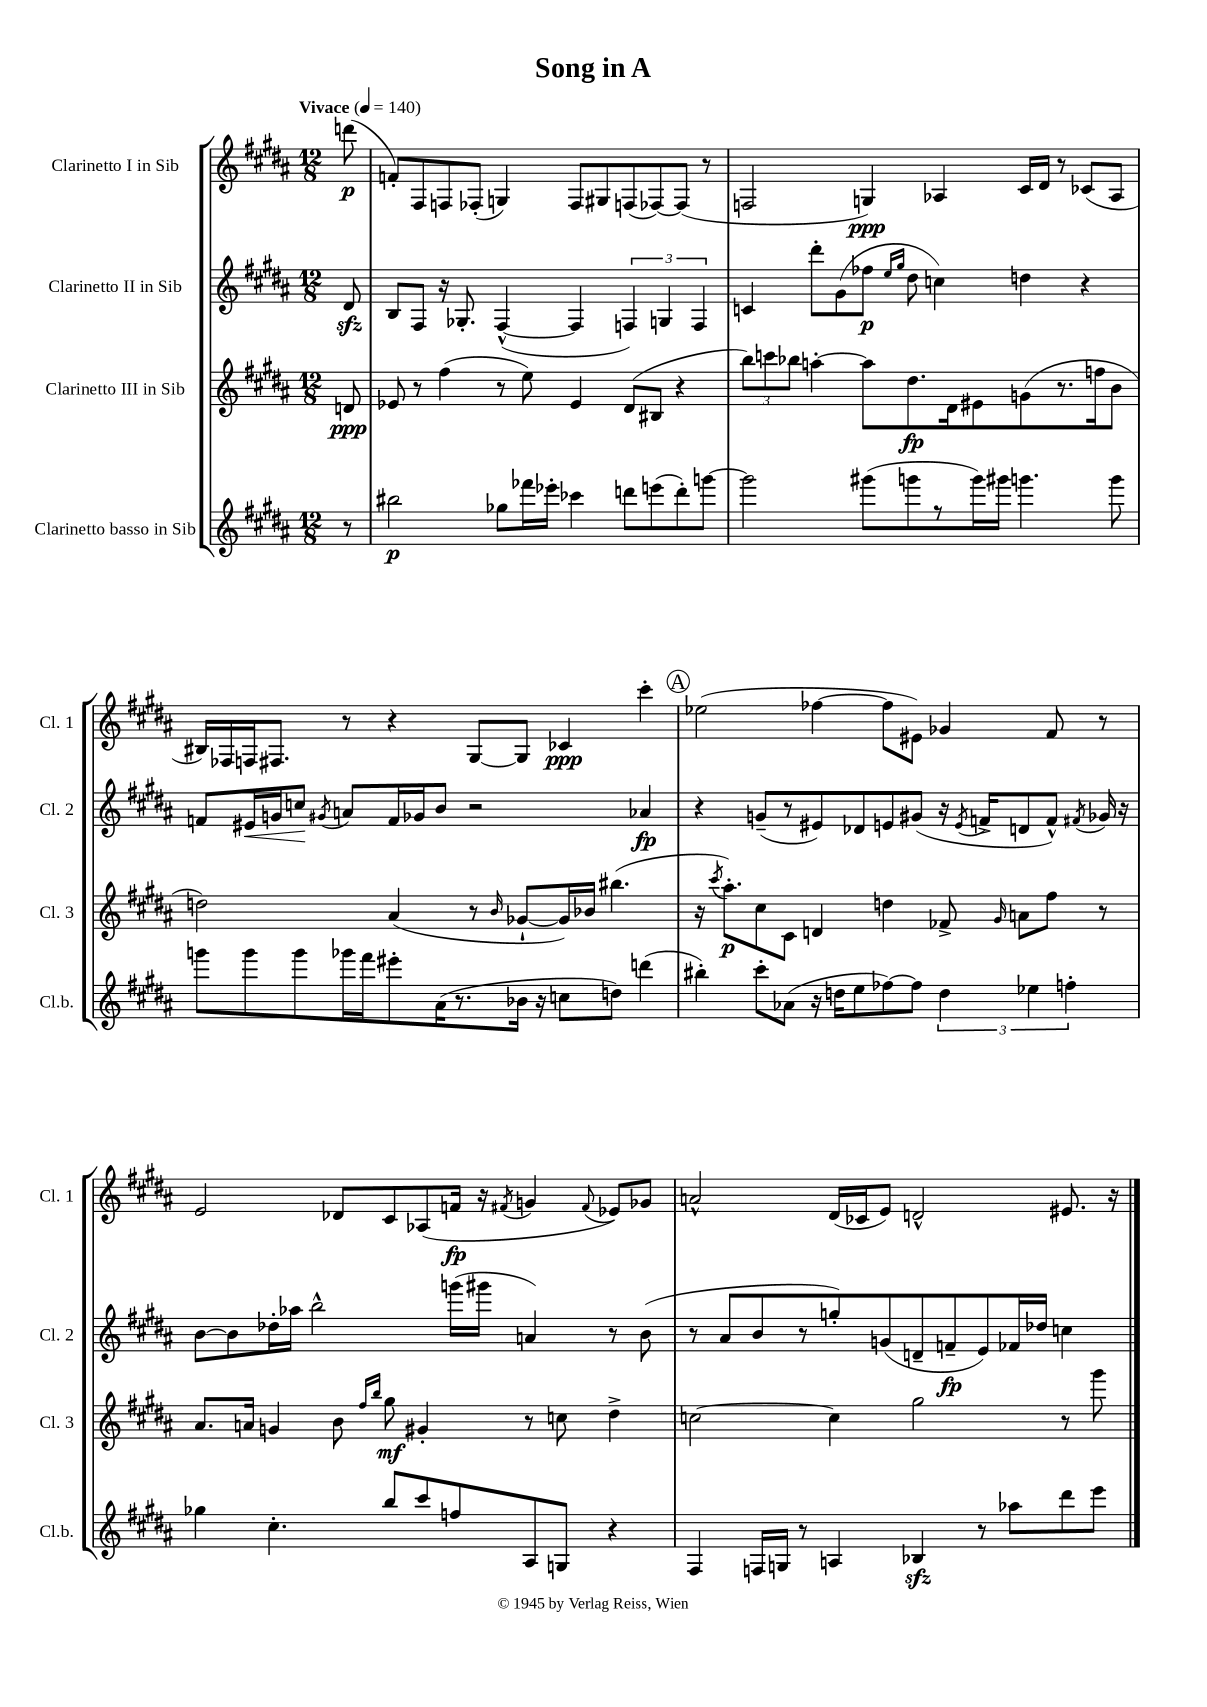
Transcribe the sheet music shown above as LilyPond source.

\header { title = "Song in A" }
<<
\new StaffGroup <<
\new Staff = "s0" \with { instrumentName = "Clarinetto I in Sib" shortInstrumentName = "Cl. 1" } {
    \clef treble \key b \major \numericTimeSignature \time 12/8 \partial 8 \tempo "Vivace" 4 = 140
    \autoBeamOff d'''8\p( |
    f'8[-.) fis8 f8 fes8]-.( g4) fes8[ gis8 f8( fes8~) fes8]( r8 |
    f2 g4\ppp) aes4 cis'16[ dis'16] r8 ces'8[( aes8] |
    bis16[) fes16 f16 fis8.] r8 r4 gis8[~ gis8] ces'4\ppp cis'''4-. |
    \mark \markup { \circle "A" } ees''2( fes''4~ fes''8[ eis'8]) ges'4 fis'8 r8 |
    e'2 des'8[ cis'8 aes8( f'16]\fp r16 \acciaccatura { fis'8 } g'4 \appoggiatura { fis'8 } ees'8[) ges'8] |
    a'2-^ dis'16[( ces'16 e'8]) d'2-^ eis'8. r16 \bar "|." |
}
\new Staff = "s1" \with { instrumentName = "Clarinetto II in Sib" shortInstrumentName = "Cl. 2" } {
    \clef treble \key b \major \numericTimeSignature \time 12/8 \partial 8
    \autoBeamOff dis'8\sfz |
    b8[ fis8] r16 ges8.-. fis4~-^( fis4 \tuplet 3/2 { f4) g4 f4 } |
    c'4 dis'''8[-. gis'8( fes''8]\p \grace { e''16[ gis''16] } dis''8 c''4) d''4 r4 |
    f'8[ eis'16\< g'16 c''8]\! \acciaccatura { gis'8 } a'8[ f'16 ges'16 b'8] r2 aes'4\fp |
    \mark \markup { \circle "A" } r4 g'8[--( r8 eis'8) des'8 e'8 gis'8]( r16 \acciaccatura { e'8 } f'16[-> d'8 f'8]-^) \acciaccatura { fis'8 } ges'16 r16 |
    b'8[~ b'8 des''16-. aes''16] b''2-^ g'''16[( gis'''16] a'4) r8 b'8( |
    r8 ais'8[ b'8 r8 g''8-.) g'8( d'8-- f'8--\fp e'8) fes'16 des''16] c''4 \bar "|." |
}
\new Staff = "s2" \with { instrumentName = "Clarinetto III in Sib" shortInstrumentName = "Cl. 3" } {
    \clef treble \key b \major \numericTimeSignature \time 12/8 \partial 8
    \autoBeamOff d'8\ppp |
    ees'8 r8 fis''4( r8 e''8) ees'4 dis'8[( bis8] r4 |
    \tuplet 3/2 { b''8[) c'''8 bes''8] } a''4~-. a''8[ dis''8.\fp dis'16 eis'8 g'8( r8. f''16 b'8] |
    d''2) ais'4( r8 \grace { b'16 } ges'8[~-! ges'16) bes'16] bis''4.( |
    \mark \markup { \circle "A" } r16 \acciaccatura { cis'''8 } ais''8.[-.\p) cis''8 cis'8] d'4 d''4 fes'8-> \grace { gis'16 } a'8[ fis''8] r8 |
    ais'8.[ a'16] g'4 b'8 \grace { fis''16[ b''16] } gis''8\mf gis'4-. r8 c''8 dis''4-> |
    c''2~ c''4 gis''2 r8 gis'''8 \bar "|." |
}
\new Staff = "s3" \with { instrumentName = "Clarinetto basso in Sib" shortInstrumentName = "Cl.b." } {
    \clef treble \key b \major \numericTimeSignature \time 12/8 \partial 8
    \autoBeamOff r8 |
    bis''2\p ges''8[ fes'''16 ees'''16]-. ces'''4 d'''8[ e'''8( d'''8-.) g'''8]~ |
    g'''2 gis'''8[( g'''8 r8 g'''16) gis'''16] g'''4. g'''8 |
    g'''8[ g'''8 g'''8 ges'''16 fis'''16 eis'''8-. ais'16( r8. bes'16] r16 c''8[ d''8]) d'''4( |
    \mark \markup { \circle "A" } bis''4-.) cis'''8[-. aes'8]( r16 d''16[ e''8 fes''8~) fes''8] \tuplet 3/2 { d''4 ees''4 f''4-. } |
    ges''4 cis''4.-. b''8[ cis'''8 f''8 ais8 g8] r4 |
    fis4 f16[ g16] r8 a4 bes4\sfz r8 aes''8[ dis'''8 e'''8] \bar "|." |
}
>>
>>
\layout { \context { \Score \remove "Bar_number_engraver" } }
